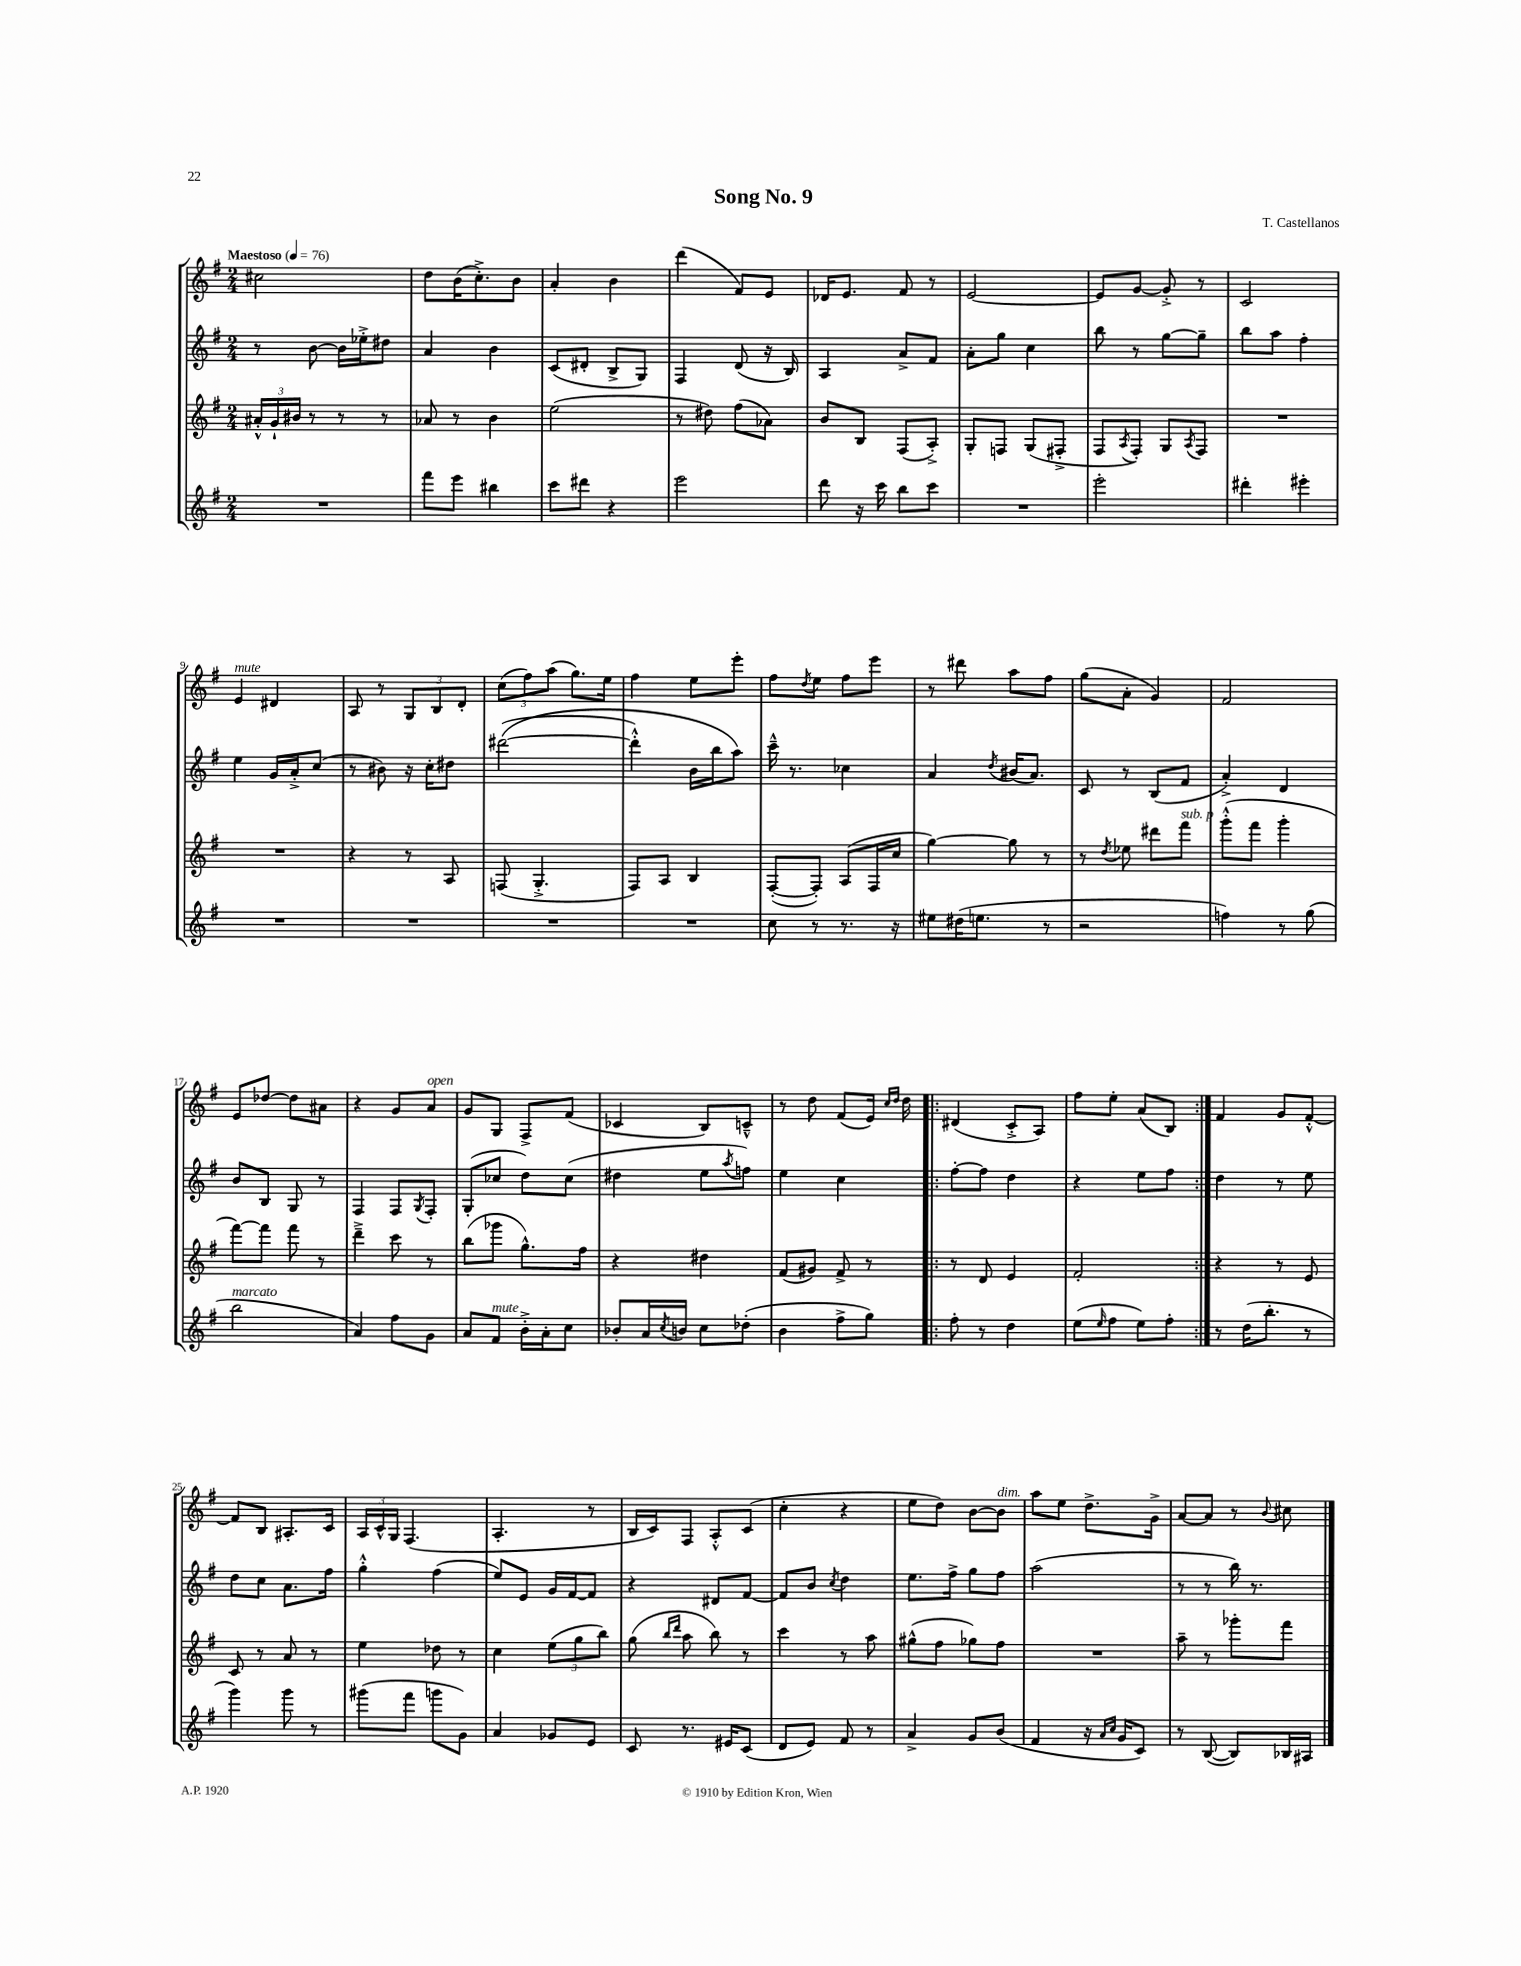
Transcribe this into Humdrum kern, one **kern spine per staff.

**kern	**kern	**kern	**kern
*staff4	*staff3	*staff2	*staff1
*clefG2	*clefG2	*clefG2	*clefG2
*k[f#]	*k[f#]	*k[f#]	*k[f#]
*M2/4	*M2/4	*M2/4	*M2/4
*MM76	*MM76	*MM76	*MM76
2r	24a#'^^	8r	2cc#
.	24g`	.	.
.	24b#	.	.
.	8r	[8b	.
.	8r	16b]	.
.	.	16ee-'^	.
.	8r	8dd#	.
=	=	=	=
8fff#	8a-	4a	8dd
8eee	8r	.	(16b
.	.	.	8.cc'^)
4bb#	4b	4b	.
.	.	.	8b
=	=	=	=
8ccc	(2ee	(8c	4a'
8ddd#	.	8d#'	.
4r	.	8B^	4b
.	.	8G)	.
=	=	=	=
2eee	8r	4F#	(4ddd
.	8dd#)	.	.
.	(8ff#	(8d	8f#)
.	8a-)	16r	8e
.	.	16B)	.
=	=	=	=
8ddd	8b	4A	16d-
.	.	.	8.e
16r	8B	.	.
16ccc	.	.	.
8bb	(8F#	8a^	8f#
8ccc	8A'^)	8f#	8r
=	=	=	=
2r	8G'	8a'	[2e
.	8F	8gg	.
.	(8G	4cc	.
.	8F#'^	.	.
=	=	=	=
2eee'	8F#	8bb	8e]
.	8qA	.	.
.	8F#')	8r	[8g
.	8G	[8gg	8g'^]
.	8qA	.	.
.	8F#	8gg~]	8r
=	=	=	=
4ddd#'	2r	8bb	2c
.	.	8aa	.
4eee#'	.	4ff#'	.
=	=	=	=
2r	2r	4ee	4e
.	.	16g	4d#
.	.	16a'^	.
.	.	(8cc	.
=	=	=	=
2r	4r	8r	8A
.	.	8b#)	8r
.	8r	16r	12G
.	.	16cc'	.
.	.	.	12B
.	8A	8dd#	.
.	.	.	12d'
=	=	=	=
2r	(8F	&(([2ddd#	(12cc
.	.	.	12ff#)
.	4.G'^	.	.
.	.	.	(12aa
.	.	.	8.gg)
.	.	.	16ee
=	=	=	=
2r	8F#)	4ddd#'^^])	4ff#
.	8A	.	.
.	4B	16b	8ee
.	.	16bb	.
.	.	8aa&)	8eee'
=	=	=	=
8cc	([8F#'	16ccc~^^	8ff#
.	.	8.r	.
.	.	.	8qdd
8r	8F#'])	.	8ee
8.r	(8A	4cc-	8ff#
.	16F#	.	8eee
16r	16cc	.	.
=	=	=	=
8ee#	[4gg)	4a	8r
(16dd#	.	.	8ddd#
8.ee	.	.	.
.	.	8qdd	.
.	8gg]	(16b#	8aa
.	.	8.a)	.
8r	8r	.	8ff#
=	=	=	=
2r	8r	8c	(8gg
.	8qdd	.	.
.	8ee-	8r	8a'
.	8ddd#	(8B	4g)
.	8fff#	8f#	.
=	=	=	=
4ff)	(8ggg'^^	4a'^)	2f#
.	8fff#	.	.
8r	4ggg'	4d	.
(8gg	.	.	.
=	=	=	=
2bb	[8fff#)	8b	8e
.	8fff#]	8B	[8dd-
.	8fff#	8G	8dd-]
.	8r	8r	8a#
=	=	=	=
4a)	4ddd~^	4F#	4r
8ff#	8ccc	8F#	8g
.	.	8qG	.
8g	8r	8F#'	8a
=	=	=	=
8a	(8bb	(8G'	8g
8f#	8ggg-	8cc-	8G
16b'^	8.gg^^)	8dd)	8F#^
16a'	.	.	.
8cc	.	(8cc-	(8f#
.	16ff#	.	.
=	=	=	=
8b-'	4r	4dd#	4c-
16a	.	.	.
8qcc	.	.	.
16b	.	.	.
8cc	4dd#	8ee	8B)
.	.	8qaa	.
(8dd-'	.	8ff)	8c~^^
=	=	=	=
4b	(8f#	4ee	8r
.	8g#)	.	8dd
8ff#^	8f#^	4cc	(8f#
8gg)	8r	.	16e)
.	.	.	16qqcc
.	.	.	16qqdd
.	.	.	16dd
=!|:	=!|:	=!|:	=!|:
8ff#'	8r	[8ff#'	(4d#
8r	8d	8ff#]	.
4dd	4e	4dd	8c'^
.	.	.	8A)
=	=	=	=
(8ee	2f#'	4r	8ff#
16qqee	.	.	.
8ff#	.	.	8ee'
8ee)	.	8ee	(8a
8ff#'	.	8ff#	8B)
=:|!	=:|!	=:|!	=:|!
8r	4r	4dd	4f#
(16dd	.	.	.
8.bb'	.	.	.
.	8r	8r	8g
8r	8e	8ee	[8f#'^^
=	=	=	=
4ggg)	8c	8dd	8f#]
.	8r	8cc	8B
8ggg	8a	8.a	8.A#'
8r	8r	.	.
.	.	16ff#	16c
=	=	=	=
(8ggg#	4ee	4gg'^^	24A
.	.	.	24c^^
.	.	.	24G
8fff#	.	.	(4.F#
8ggg	8dd-	(4ff#	.
8g)	8r	.	.
=	=	=	=
4a	4cc	8ee)	4.A'
.	.	8e	.
8g-	(12ee	16g	.
.	.	[16f#	.
.	12gg	.	.
8e	.	8f#]	8r
.	12bb)	.	.
=	=	=	=
8c	(8gg	4r	16B
.	.	.	16c)
.	16qqbb	.	.
.	16qqddd	.	.
8.r	8aa	.	8F#
.	8bb)	8d#	8A'^^
16e#	.	.	.
(8c	8r	[8f#	(8c
=	=	=	=
8d	4ccc	8f#]	4cc'
8e)	.	8b	.
.	.	8qcc	.
8f#	8r	4dd	4r
8r	8aa	.	.
=	=	=	=
4a^	(8gg#^^	8.ee	8ee
.	8ff#	.	8dd)
.	.	16ff#^	.
8g	8gg-)	8gg	[8b
(8b	8ff#	8ff#	8b]
=	=	=	=
4f#	2r	(2aa	8aa
.	.	.	8ee
16r	.	.	8.dd^
16qqa	.	.	.
16qqcc	.	.	.
16g	.	.	.
8c)	.	.	.
.	.	.	16g^
=	=	=	=
8r	8aa~	8r	[8a
([8B	8r	8r	8a]
8B])	8ggg-'	16bb)	8r
.	.	8.r	.
.	.	.	8qqb
16B-	8fff#	.	8cc#
16A#	.	.	.
==	==	==	==
*-	*-	*-	*-
